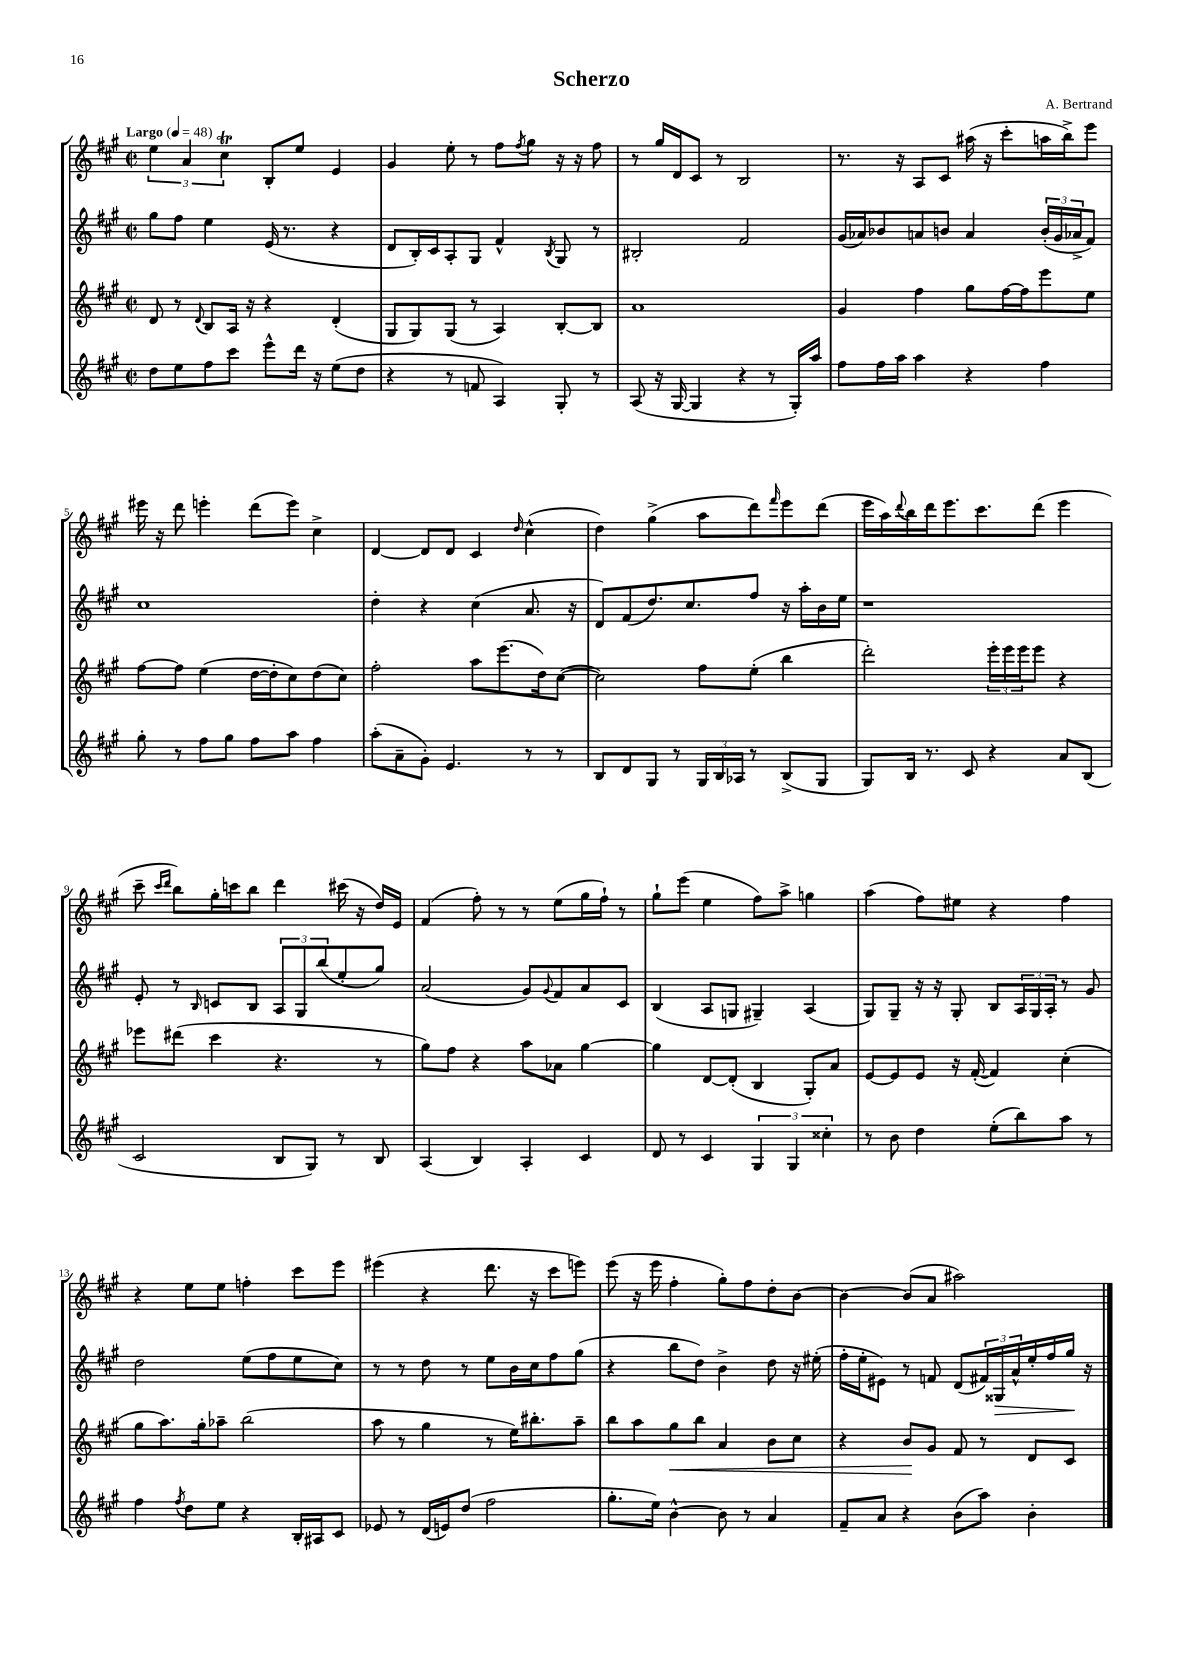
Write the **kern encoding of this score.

**kern	**kern	**dynam	**kern	**dynam	**kern
*part4	*part3	*part3	*part2	*part2	*part1
*staff4	*staff3	*staff3	*staff2	*staff2	*staff1
*clefG2	*clefG2	*	*clefG2	*	*clefG2
*k[f#c#g#]	*k[f#c#g#]	*	*k[f#c#g#]	*	*k[f#c#g#]
*M2/2	*M2/2	*	*M2/2	*	*M2/2
*met(c|)	*met(c|)	*	*met(c|)	*	*met(c|)
*MM48	*MM48	*	*MM48	*	*MM48
=1	=1	=1	=1	=1	=1
!	!	!	!	!	!LO:TX:a:B:t=Largo
8dd\L	8d/	.	8gg#\L	.	6ee\
8ee\	8r	.	8ff#\J	.	.
.	.	.	.	.	6a/
.	8qqd/	.	.	.	.
8ff#\	8B/L	.	4ee\	.	.
.	.	.	.	.	6cc#t\
8ccc#\J	16A/Jk	.	.	.	.
.	16r	.	.	.	.
8eee^^\L	4r	.	(16e/	.	8B'/L
.	.	.	8.r	.	.
16ddd\Jk	.	.	.	.	8ee/J
16r	.	.	.	.	.
(8ee\L	(4d'/	.	4r	.	4e/
8dd\J	.	.	.	.	.
=2	=2	=2	=2	=2	=2
4r	8G#/L	.	8d/L	.	4g#/
.	8G#/)	.	16B'/L)	.	.
.	.	.	16c#/J	.	.
8r	(8G#/J	.	8A'/	.	8ee'\
8fn/	8r	.	8G#/J	.	8r
4A/)	4A/)	.	4f#^^/	.	8ff#\L
.	.	.	.	.	8qff#/
.	.	.	.	.	8gg#\J
.	.	.	8qB/	.	.
8G#'/	[8B'/L	.	8G#/	.	16r
.	.	.	.	.	16r
8r	8B/J]	.	8r	.	8ff#\
=3	=3	=3	=3	=3	=3
(8A/	1a	.	2B#X'/	.	8r
16r	.	.	.	.	16gg#/LL
[16G#/	.	.	.	.	16d/J
4G#/]	.	.	.	.	8c#/J
.	.	.	.	.	8r
4r	.	.	2f#/	.	2B/
8r	.	.	.	.	.
16G#'/LL)	.	.	.	.	.
16aa/JJ	.	.	.	.	.
=4	=4	=4	=4	=4	=4
8ff#\L	4g#/	.	(16g#/LL	.	8.r
.	.	.	16a-X/J)	.	.
16ff#\L	.	.	8b-X/	.	.
16aa\JJ	.	.	.	.	16r
4aa\	4ff#\	.	8an/	.	8A/L
.	.	.	8bn/J	.	8c#/J
4r	8gg#\L	.	4a/	.	(16aa#X\
.	.	.	.	.	16r
.	[16ff#\L	.	.	.	8ccc#'\L
.	16ff#\J]	.	.	.	.
4ff#\	8eee\	.	(24b'/LL	.	16aan\L
.	.	.	24g#/	.	.
.	.	.	.	.	16bb^\J)
.	.	.	24a-X^/J	.	.
.	8ee\J	.	8f#/J)	.	8eee\J
!!LO:LB:g=z
=5	=5	=5	=5	=5	=5
8gg#'\	[8ff#\L	.	1cc#	.	16eee#X\
.	.	.	.	.	16r
8r	8ff#\J]	.	.	.	8ddd\
8ff#\L	(4ee\	.	.	.	4eeen'\
8gg#\J	.	.	.	.	.
8ff#\L	[16dd\LL	.	.	.	(8ddd\L
.	16dd'\J]	.	.	.	.
8aa\J	8cc#\)	.	.	.	8eee\J)
4ff#\	(8dd\	.	.	.	4cc#^\
.	8cc#\J)	.	.	.	.
=6	=6	=6	=6	=6	=6
(8aa'\L	2ff#'\	.	4dd'\	.	[4d/
8a~\	.	.	.	.	.
8g#'\J)	.	.	4r	.	8d/L]
4.e/	.	.	.	.	8d/J
.	8aa\L	.	(4cc#\	.	4c#/
.	(8.eee\	.	.	.	.
.	.	.	.	.	16qqdd/
8r	.	.	8.a/	.	(4cc#^^\
.	16dd\k)	.	.	.	.
8r	([8cc#\J	.	.	.	.
.	.	.	16r	.	.
=7	=7	=7	=7	=7	=7
8B/L	2cc#\])	.	8d/L)	.	4dd\)
8d/	.	.	(8f#/	.	.
8G#/J	.	.	8.dd/)	.	(4gg#^\
8r	.	.	.	.	.
.	.	.	8.cc#/	.	.
24G#/LL	8ff#\L	.	.	.	8aa\L
24B/	.	.	.	.	.
24A-X/JJ	.	.	.	.	.
8r	(8ee'\J	.	8ff#/J	.	8ddd\)
.	.	.	.	.	16qqfff#/
(8B^/L	4bb\	.	16r	.	8eee\
.	.	.	16aa'\LL	.	.
8G#/J	.	.	16b\	.	(8ddd\J
.	.	.	16ee\JJ	.	.
=8	=8	=8	=8	=8	=8
8G#/L)	2ddd'\)	.	1r	.	16eee\LL
.	.	.	.	.	16aa\)
.	.	.	.	.	8qqddd/
16B/Jk	.	.	.	.	16bb\
8.r	.	.	.	.	16ddd\J
.	.	.	.	.	8.eee\
8c#/	.	.	.	.	.
.	.	.	.	.	8.ccc#\
4r	24eee'\LL	.	.	.	.
.	24eee\	.	.	.	.
.	24eee\J	.	.	.	.
.	8eee\J	.	.	.	(8ddd\J
8a/L	4r	.	.	.	4eee\
(8B/J	.	.	.	.	.
!!LO:LB:g=z
=9	=9	=9	=9	=9	=9
2c#/	8eee-X\L	.	8e'/	.	8ccc#~\
.	.	.	.	.	16qqccc#/LL
.	.	.	.	.	16qqddd/JJ
.	(8ddd#X\J	.	8r	.	8bb\L)
.	.	.	16qqB/	.	.
.	4ccc#\	.	8cn/L	.	16gg#'\L
.	.	.	.	.	16cccn\J
.	.	.	8B/J	.	8bb\J
8B/L	4.r	.	12A/L	.	4ddd\
.	.	.	12G#/	.	.
8G#/J)	.	.	.	.	.
.	.	.	(12bb/	.	.
8r	.	.	8ee'/	.	(16ccc#X\
.	.	.	.	.	16r
8B/	8r	.	8gg#/J)	.	16dd/LL)
.	.	.	.	.	16e/JJ
=10	=10	=10	=10	=10	=10
(4A/	8gg#\L)	.	(2a/	.	(4f#/
.	8ff#\J	.	.	.	.
4B/)	4r	.	.	.	8ff#'\)
.	.	.	.	.	8r
4A'/	8aa\L	.	8g#/L)	.	8r
.	.	.	8qqg#/	.	.
.	8a-X\J	.	8f#/	.	(8ee\L
4c#/	[4gg#\	.	8a/	.	16gg#\L
.	.	.	.	.	16ff#`\JJ)
.	.	.	8c#/J	.	8r
=11	=11	=11	=11	=11	=11
8d/	4gg#\]	.	(4B/	.	8gg#`\L
8r	.	.	.	.	(8eee\J
4c#/	[8d/L	.	8A/L	.	4ee\
.	(8d'/J]	.	8Gn/J	.	.
6G#/	4B/	.	4G#X~/)	.	8ff#\L)
.	.	.	.	.	8aa^\J
6G#/	.	.	.	.	.
.	8G#'/L)	.	(4A/	.	4ggn\
6cc##X'\	.	.	.	.	.
.	8a/J	.	.	.	.
=12	=12	=12	=12	=12	=12
8r	[8e/L	.	8G#/L)	.	(4aa\
8b\	8e/]	.	8G#~/J	.	.
4dd\	8e/J	.	16r	.	8ff#\L)
.	.	.	16r	.	.
.	16r	.	8G#'/	.	8ee#X\J
.	([16f#'/	.	.	.	.
(8ee'\L	4f#/])	.	8B/L	.	4r
8bb\)	.	.	24A/L	.	.
.	.	.	24G#/	.	.
.	.	.	24A'/JJ	.	.
8aa\J	(4cc#'\	.	8r	.	4ff#\
8r	.	.	8g#/	.	.
!!LO:LB:g=z
=13	=13	=13	=13	=13	=13
4ff#\	8gg#\L	.	2dd\	.	4r
.	8.aa\)	.	.	.	.
8qff#/	.	.	.	.	.
8dd\L	.	.	.	.	8ee\L
.	16gg#'\k	.	.	.	.
8ee\J	8aa-X~\J	.	.	.	8ee\J
4r	(2bb\	.	(8ee\L	.	4ffn'\
.	.	.	8ff#\	.	.
16B'/LL	.	.	8ee\	.	8ccc#\L
16A#X/J	.	.	.	.	.
8c#/J	.	.	8cc#\J)	.	8eee\J
=14	=14	=14	=14	=14	=14
8e-X/	8aa\	.	8r	.	(4eee#X\
8r	8r	.	8r	.	.
(16d/LL	4gg#\	.	8dd\	.	4r
16en/J)	.	.	.	.	.
(8dd/J	.	.	8r	.	.
2ff#\	8r	.	8ee\L	.	8.ddd\
.	16ee\KL)	.	16b\L	.	.
.	8.bb#X'\	.	16cc#\J	.	16r
.	.	.	8ff#\	.	8ccc#\L
.	8aa~\J	.	(8gg#\J	.	8eeen\J)
=15	=15	=15	=15	=15	=15
8.gg#'\L	8bb\L	.	4r	.	(8eee\
.	8aa\	.	.	.	16r
16ee\Jk)	.	.	.	.	16eee\
!	!	!LO:HP:b	!	!	!
[4b^^\	8gg#\	<	8bb\L	.	4ff#'\
.	8bb\J	.	8dd\J)	.	.
8b\]	4a/	.	4b^\	.	8gg#'\L)
8r	.	.	.	.	8ff#\
4a/	8b\L	.	8dd\	.	8dd'\
.	8cc#\J	.	16r	.	[8b\J
.	.	.	(16ee#X'\	.	.
=16	=16	=16	=16	=16	=16
8f#~/L	4r	.	16ff#'\LL	.	4b\_
.	.	.	16ee'\J	.	.
8a/J	.	.	8e#X\J)	.	.
4r	8b/L	.	8r	.	(8b/L]
.	8g#/J	[	8fn/	.	8a/J
(8b\L	8f#/	.	(8d/L	.	2aa#X\)
8aa\J)	8r	.	24f#X/L)	.	.
!	!	!	!	!LO:HP:b	!
.	.	.	24G##X/	>	.
.	.	.	24a^^/	.	.
4b'\	8d/L	.	16ee'/	.	.
.	.	.	16ff#/	.	.
.	8c#/J	.	16gg#/JJ	.	.
.	.	.	16r	]	.
==	==	==	==	==	==
*-	*-	*-	*-	*-	*-
